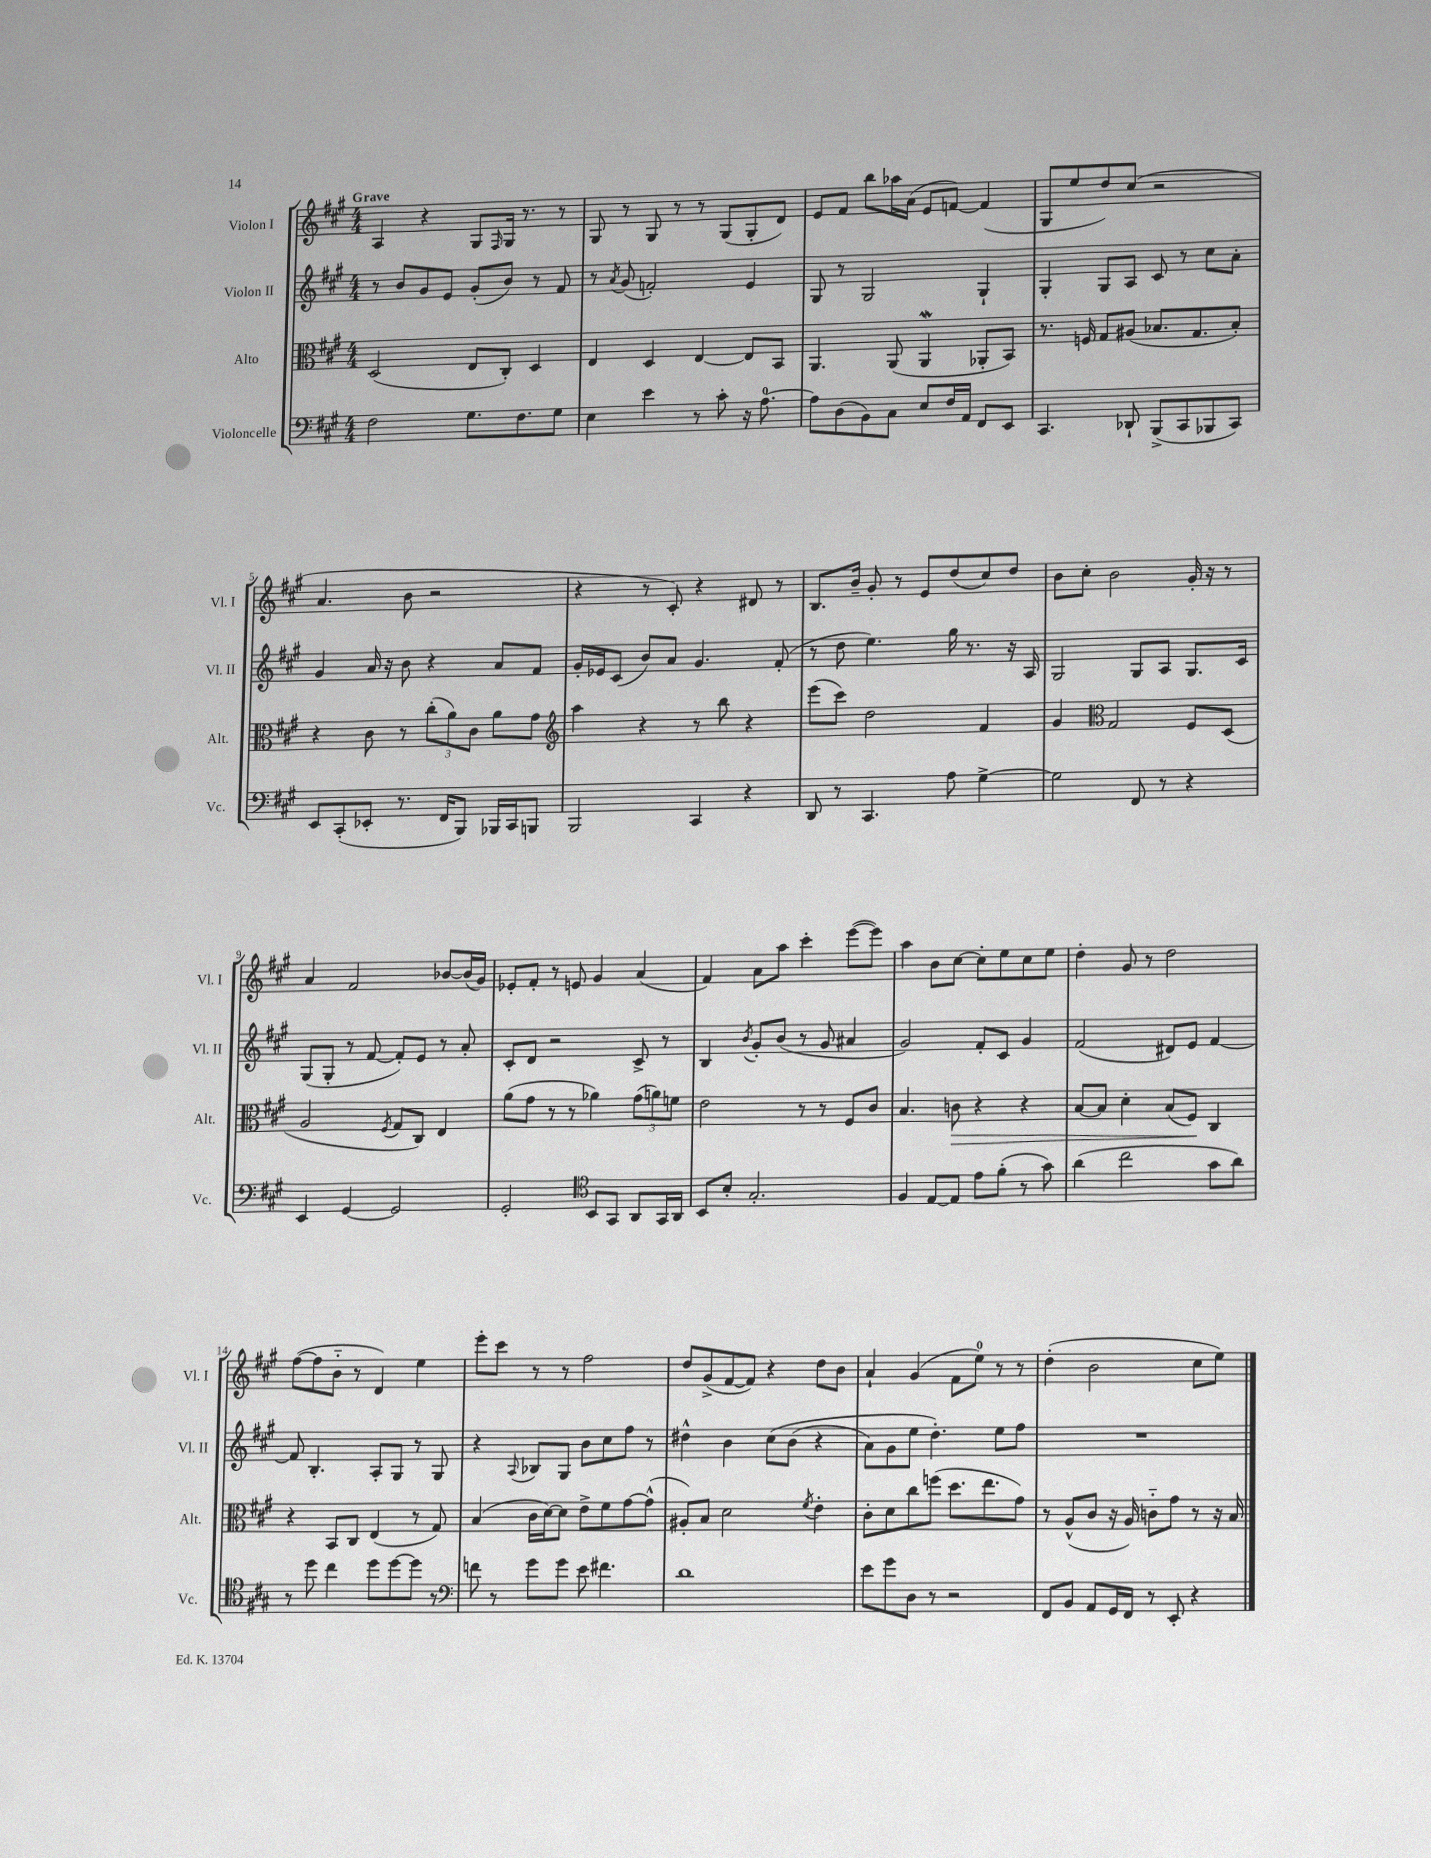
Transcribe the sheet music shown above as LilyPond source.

<<
\new StaffGroup <<
\new Staff = "s0" \with { instrumentName = "Violon I" shortInstrumentName = "Vl. I" } {
    \clef treble \key a \major \numericTimeSignature \time 4/4 \tempo "Grave"
    a4 r4 gis8 \grace { fis16 } gis16 r8. r8 |
    gis8 r8 gis8 r8 r8 gis8( gis8-. d'8) |
    e'8 fis'8 b''8 aes''16 a'16( e'8 f'8~) f'4( |
    gis8 e''8 d''8) cis''8( r2 |
    a'4. b'8 r2 |
    r4 r8 cis'8-.) r4 dis'8 r8 |
    b8. b'16-- gis'8-. r8 e'8 d''8( cis''8) d''8 |
    b'8 cis''8-. b'2 gis'16-. r16 r8 |
    a'4 fis'2 bes'8~ bes'16( gis'16) |
    ees'8-. fis'8-. r8 e'8 gis'4 a'4( |
    fis'4) a'8 a''8 cis'''4-. e'''8~( e'''8) |
    a''4 b'8 cis''8~ cis''8-. e''8 cis''8 e''8 |
    d''4-. gis'8 r8 d''2 |
    fis''8~( fis''8 b'8-_ r8 d'4) e''4 |
    e'''8-. cis'''8 r8 r8 fis''2 |
    d''8 gis'8->( fis'8~ fis'8) r4 d''8 b'8 |
    a'4-! gis'4( fis'8 e''8-0) r8 r8 |
    d''4-.( b'2 cis''8 e''8) \bar "|." |
}
\new Staff = "s1" \with { instrumentName = "Violon II" shortInstrumentName = "Vl. II" } {
    \clef treble \key a \major \numericTimeSignature \time 4/4
    r8 b'8 gis'8 e'8 gis'8-.( b'8) r8 fis'8 |
    r8 \acciaccatura { a'8 } gis'8( f'2-.) e'4 |
    gis8 r8 gis2 gis4-! |
    gis4-. gis8 a8 cis'8 r8 cis''8 a'8-. |
    gis'4 a'16 r16 b'8 r4 a'8 fis'8 |
    gis'16-. ees'16 cis'8( b'8) a'8 gis'4. fis'8-.( |
    r8 d''8 e''4.) gis''16 r8. r16 a16 |
    gis2 gis8 a8 gis8. cis'16 |
    gis8( gis8-. r8 fis'8~ fis'8-.) e'8 r8 a'8-. |
    cis'8-. d'8 r2 cis'8-> r8 |
    b4 \acciaccatura { b'8 } gis'8-. b'8( r8 gis'8 ais'4 |
    gis'2) fis'8-. cis'8 gis'4 |
    fis'2( dis'8) e'8 fis'4~ |
    fis'8 b4.-. a8-. gis8 r8 gis8 |
    r4 \appoggiatura { a8 } bes8 gis8 b'8 cis''8 fis''8 r8 |
    dis''4-^ b'4 cis''8\( b'8( r4 |
    a'8) gis'8 e''8 d''4.-.\) e''8 fis''8 |
    R1 \bar "|." |
}
\new Staff = "s2" \with { instrumentName = "Alto" shortInstrumentName = "Alt." } {
    \clef alto \key a \major \numericTimeSignature \time 4/4
    d2( e8 cis8-.) d4 |
    e4 d4 e4~ e8 b,8 |
    a,4. a,8( a,4\mordent aes,8-. b,8) |
    r8. f16 gis8 ais8( bes8. gis8. bes8-.) |
    r4 cis'8 r8 \tuplet 3/2 { cis''8-.( a'8) cis'8 } a'8 gis'8 |
    \clef treble a''4 r4 r8 b''8 r4 |
    e'''8( cis'''8) d''2 fis'4 |
    gis'4 \clef alto gis2 fis8 d8( |
    a2 \acciaccatura { fis8 } gis8 cis8) e4 |
    a'8( gis'8 r8 r8 aes'4) \tuplet 3/2 { gis'8( a'8) f'8 } |
    e'2 r8 r8 fis8 cis'8 |
    b4. c'8\> r4 r4 |
    b8~ b8 d'4-. b8( fis8\!) cis4 |
    r4 b,8 cis8 e4( r8 gis8) |
    b4( cis'16 d'16~) d'8 e'8-> fis'8 gis'8~ gis'8-^( |
    ais8-.) b8 d'2 \acciaccatura { fis'8 } e'4-. |
    cis'8-. d'8 cis''8 f''8( d''8. e''8. gis'8) |
    r8 a8-^( cis'8 r16 a16) c'8-_ gis'8 r8 r16 b16 \bar "|." |
}
\new Staff = "s3" \with { instrumentName = "Violoncelle" shortInstrumentName = "Vc." } {
    \clef bass \key a \major \numericTimeSignature \time 4/4
    fis2 gis8. fis8. gis8 |
    e4 e'4 r8 cis'8-. r16 a8.-0~ |
    a8 d8( b,8) cis8 e8 fis16 a,16 fis,8 e,8 |
    cis,4. des,8-! b,,8->( cis,8 bes,,8 cis,8) |
    e,8 cis,8-.( ees,8-. r8. fis,16 b,,8) bes,,16 cis,16 b,,8 |
    b,,2 cis,4 r4 |
    d,8 r8 cis,4. a8 gis4~-> |
    gis2 fis,8 r8 r4 |
    e,4 gis,4~ gis,2 |
    gis,2-. \clef tenor b,8 gis,8 a,8 gis,16 a,16 |
    b,8 b8-. gis2.-. |
    fis4 e8~ e8 e'8 fis'8-.( r8 gis'8) |
    a'4( cis''2 gis'8 a'8) |
    r8 d''8 cis''4 d''8 d''8~ d''8 r8 |
    \clef bass f'8 r8 gis'8 gis'8 e'8 fis'4. |
    d'1 |
    e'8 gis'8 d8 r8 r2 |
    fis,8 b,8 a,8 gis,16 fis,16 r8 e,8-. r4 \bar "|." |
}
>>
>>
